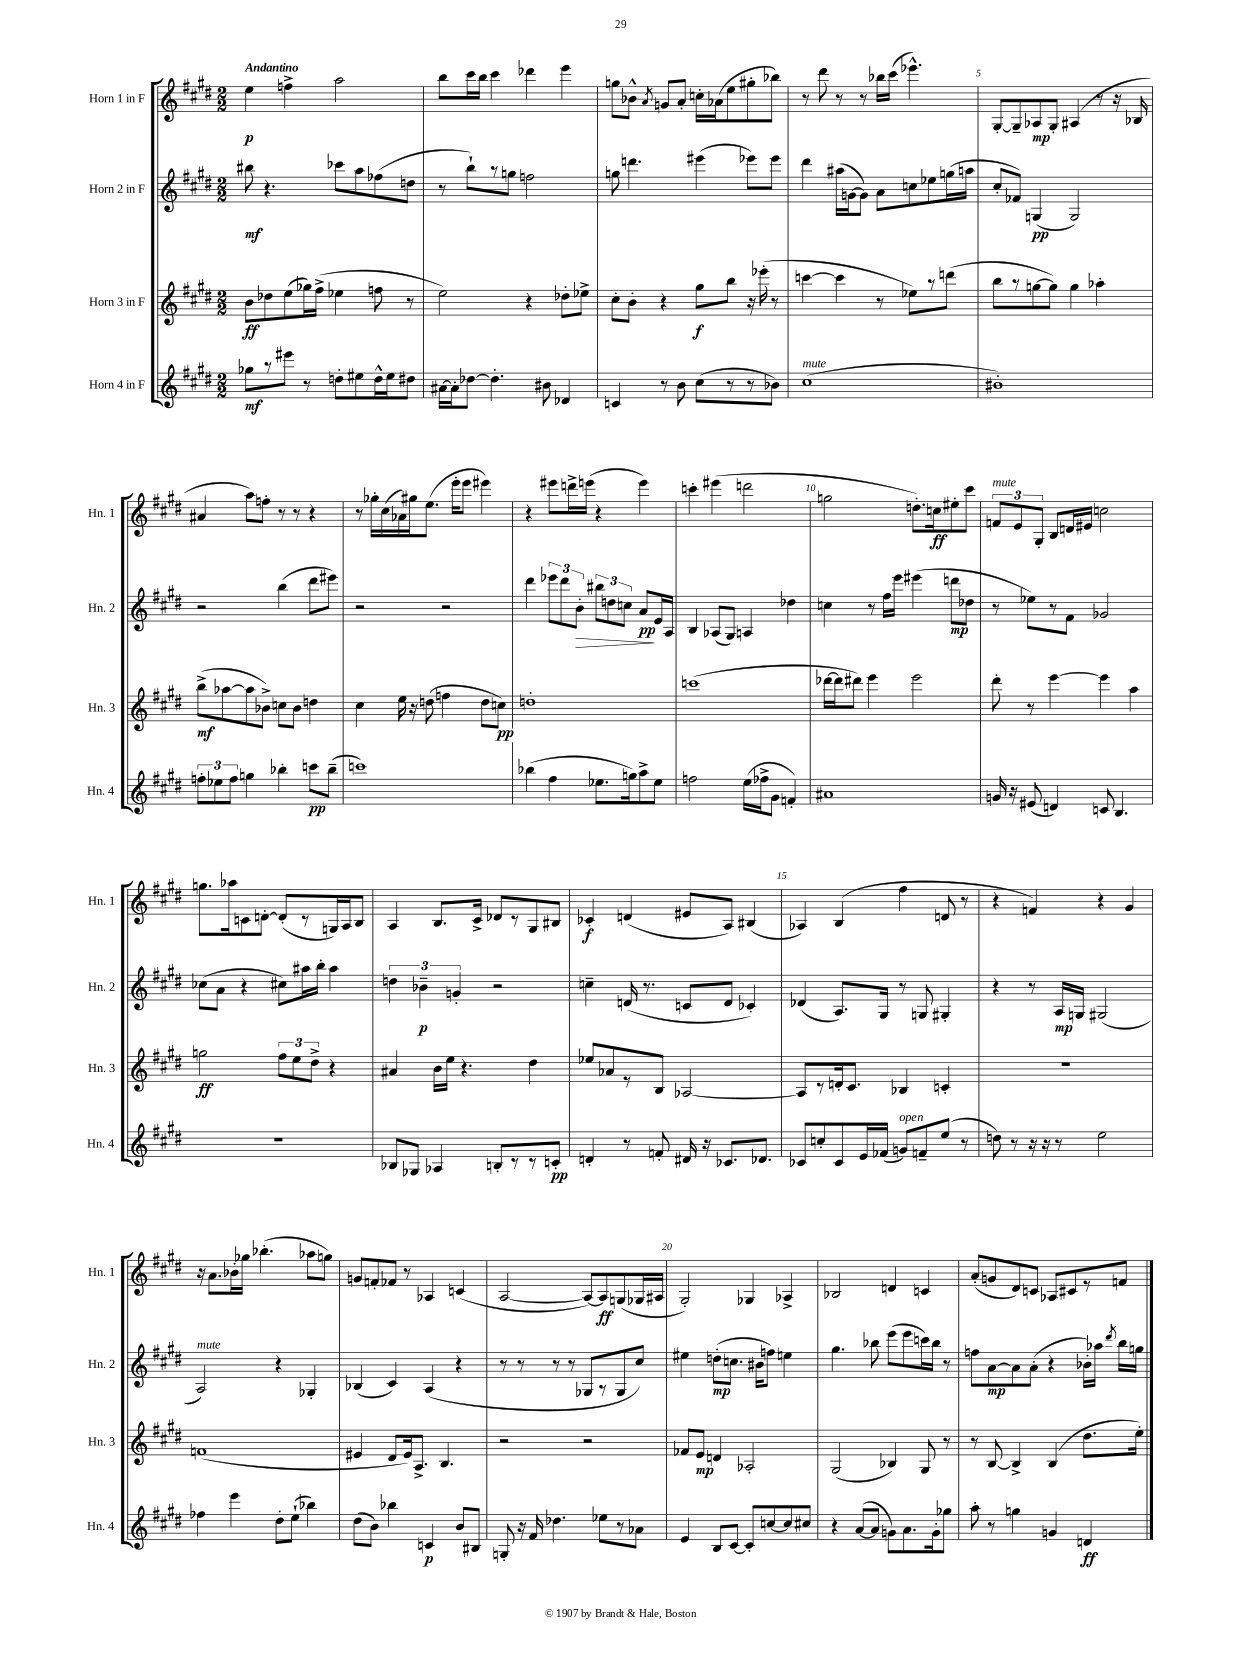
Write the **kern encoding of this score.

**kern	**kern	**kern	**kern
*staff4	*staff3	*staff2	*staff1
*clefG2	*clefG2	*clefG2	*clefG2
*k[f#c#g#d#]	*k[f#c#g#d#]	*k[f#c#g#d#]	*k[f#c#g#d#]
*M2/2	*M2/2	*M2/2	*M2/2
8gg-	8b	8bb#	4ee
8r	8dd-	4.r	.
8eee#	(8ee	.	4ff^
8r	16gg-)	.	.
.	(16ff#^	.	.
8dd'	4ee-	8ccc-	2aa
8ee#	.	8aa	.
16dd^^	8ff	(8ff-	.
16ee#	.	.	.
8dd#	8r	8dd	.
=	=	=	=
[16a#	2ee)	8r	8bb
16a#']	.	.	.
[8dd-	.	8bb`)	16ccc#
.	.	.	16bb
4.dd-']	.	8r	4ccc#
.	.	8gg	.
.	4r	2ff	4ddd-
8b#	.	.	.
4d-	8dd-'	.	4eee
.	8ee-^	.	.
=	=	=	=
4c	8cc#'	8gg	8gg
.	8b'	4.ddd	8b-^^
.	.	.	8qa
8r	4r	.	8g
8b	.	.	8a'
(8cc#	8gg#	(4eee#	16cc'
.	.	.	(16a-
8r	8bb	.	8ee
8r	16r	8eee-)	8gg#'
.	(16eee-'	.	.
8b-)	8r	8eee-	8bb-)
=	=	=	=
(1cc#	[4ccc	4ddd#	8r
.	.	.	8ddd#
.	4ccc]	(16aa#	8r
.	.	[16g	.
.	.	8g])	8r
.	8r	8a	16bb-
.	.	.	(16ccc#
.	8ee-)	8cc	4.eee-^^)
.	8r	8ee-	.
.	(8ddd	(16gg	.
.	.	16aa	.
=	=	=	=
1b#')	8bb	8cc#'	[8G#'
.	8r	8f-)	8G#~]
.	[8gg	(4G	8A-
.	8gg])	.	8G#'
.	4gg	2G)	(4A#
.	4aa-'	.	8r
.	.	.	16r
.	.	.	16B-
=	=	=	=
12ff'	(8bb^	2r	4a#
12ee-	.	.	.
.	[8aa-	.	.
12ff	.	.	.
4gg	8aa-]	.	8aa)
.	8b-^)	.	8ff'
4bb-'	8cc	(4bb	8r
.	8b-	.	8r
8ccc	4dd	8ddd#	4r
(8bb-~	.	8eee#)	.
=	=	=	=
1ccc)	4cc#	2r	8r
.	.	.	16gg-'
.	.	.	(16cc#
.	16ee	.	16a-)
.	16r	.	16gg#
.	(8dd	.	(8.ee
.	4ff	2r	.
.	.	.	16eee'
.	.	.	8eee
.	8dd	.	4eee#)
.	8cc)	.	.
=	=	=	=
(4bb-	1dd'	4ddd#	4r
4ff#	.	12eee-	8eee#
.	.	12ddd#	.
.	.	.	16ddd^
.	.	12b'	.
.	.	.	(16eee
8.ee-	.	12bb#	4r
.	.	12dd	.
.	.	12cc	.
16gg)	.	.	.
8aa^	.	8a	4eee)
8ee-	.	16e	.
.	.	16A	.
=	=	=	=
2ff	(1ccc	4B	4ccc'
.	.	(8A-	(4eee#
.	.	8G#)	.
(16ee	.	4A	2ddd
16ff-^	.	.	.
8g#	.	.	.
4f')	.	4dd-	.
=	=	=	=
1a#	[16ddd-	4cc	2gg
.	16ddd-]	.	.
.	8ddd#)	.	.
.	4eee	8r	.
.	.	16ff#	.
.	.	16eee	.
.	2eee	(4eee#	8.dd')
.	.	.	16cc
.	.	8ddd	8ee#'
.	.	8dd-	8ccc#
=	=	=	=
16g	8ddd#'	8r	12f
16r	.	.	.
.	.	.	12e
(8e#	8r	8ee-)	.
.	.	.	12G#'
4d)	[4eee	8r	8B
.	.	8f#	16d
.	.	.	16e#
8c	4eee]	2g-	2cc
4.B	.	.	.
.	4aa	.	.
=	=	=	=
1r	2gg	(8cc-	8.gg
.	.	8a	.
.	.	.	16aa-
.	.	4r	8c
.	.	.	[8d'
.	12ff#	8cc#)	(8d']
.	12ee	.	.
.	.	16aa#	8r
.	12dd#^	.	.
.	.	16bb'	.
.	4r	4aa#	16G)
.	.	.	16A
.	.	.	8B
=	=	=	=
8B-	4a#	6dd	4A
8G-	.	.	.
.	.	6b-~	.
4A-	16b	.	8.B
.	16ee	.	.
.	.	6g'	.
.	4.r	.	.
.	.	.	16c#^
8B'	.	2r	8d-
8r	.	.	8r
8r	4dd#	.	8G#
8c'	.	.	8B#
=	=	=	=
4d'	8ee-	4cc~	4c-'
.	8a-	.	.
8r	8r	(16d	(4d
.	.	8.r	.
8f'	8B	.	.
16d#	[2A-	8c	8e#
16r	.	.	.
8.c-	.	8d	8A)
.	.	4c-')	(4B#
8.d-	.	.	.
=	=	=	=
8c-	8A-]	(4d-	4A-)
8cc'	8r	.	.
8c-	16d'	8.A)	(4B
.	8.c#	.	.
16e	.	.	.
(16f-	.	16G#	.
8g)	4B-	8r	4ff#
8f~	.	8G	.
(8ee	4c'	4G#'	8d
8r	.	.	8r
=	=	=	=
8dd)	1r	4r	4r
8r	.	.	.
16r	.	8r	4f)
16r	.	.	.
8r	.	16A	.
.	.	16G	.
2ee	.	(2G#	4r
.	.	.	4g#
=	=	=	=
4ff-	(1f	2A)	16r
.	.	.	8.a
4eee	.	.	16b-'
.	.	.	16gg-
.	.	.	(4.bb-'
8dd#'	.	4r	.
(8ee`	.	.	.
4bb-)	.	4G-'	8aa-
.	.	.	8gg)
=	=	=	=
(8dd#	4e#	(4B-	8g
8b)	.	.	8f'
4bb-	8d#	4c#)	8f-
.	16e#)	.	8r
.	8.A^	.	.
4c	.	(4A	4A-
.	4.B	.	.
8b	.	4r	(4c
8B#	.	.	.
=	=	=	=
8G'	2r	8r	[2A
16r	.	8r	.
16f#	.	.	.
4.dd-	.	8r	.
.	.	8r	.
.	2r	8G-	8A_)
8ee-	.	8r	8A]
8r	.	8G-	(8G
8a-	.	8cc#)	16G-
.	.	.	16A#
=	=	=	=
4e	8f-	4ee#	2G#')
.	8e	.	.
8B	4d	(8dd'	.
[8c#	.	8.cc	.
8c#']	2A-'	.	4G-
.	.	16b#	.
[8cc	.	8ff)	.
8cc]	.	4ee	4A-^
8cc#	.	.	.
=	=	=	=
4r	(2G#	4.gg#	2B-
([8a	.	.	.
8a]	.	8bb-	.
8g)	4B-)	(8eee	4d
8.a	.	8eee	.
.	8G#	16ccc)	4c
16g'	.	16bb-	.
8gg-	8r	8r	.
=	=	=	=
8aa'	8r	8ff	(8a'
8r	[8B	[8a	8g
4gg	4B^]	8a]	8d#)
.	.	(8a'	8c
4g	(4B	4r	8A-
.	.	.	8c#
4d	8.dd#	16b-')	8r
.	.	16aa-	.
.	.	8qddd#	.
.	.	16bb	8f
.	16ee')	16gg	.
==	==	==	==
*-	*-	*-	*-
